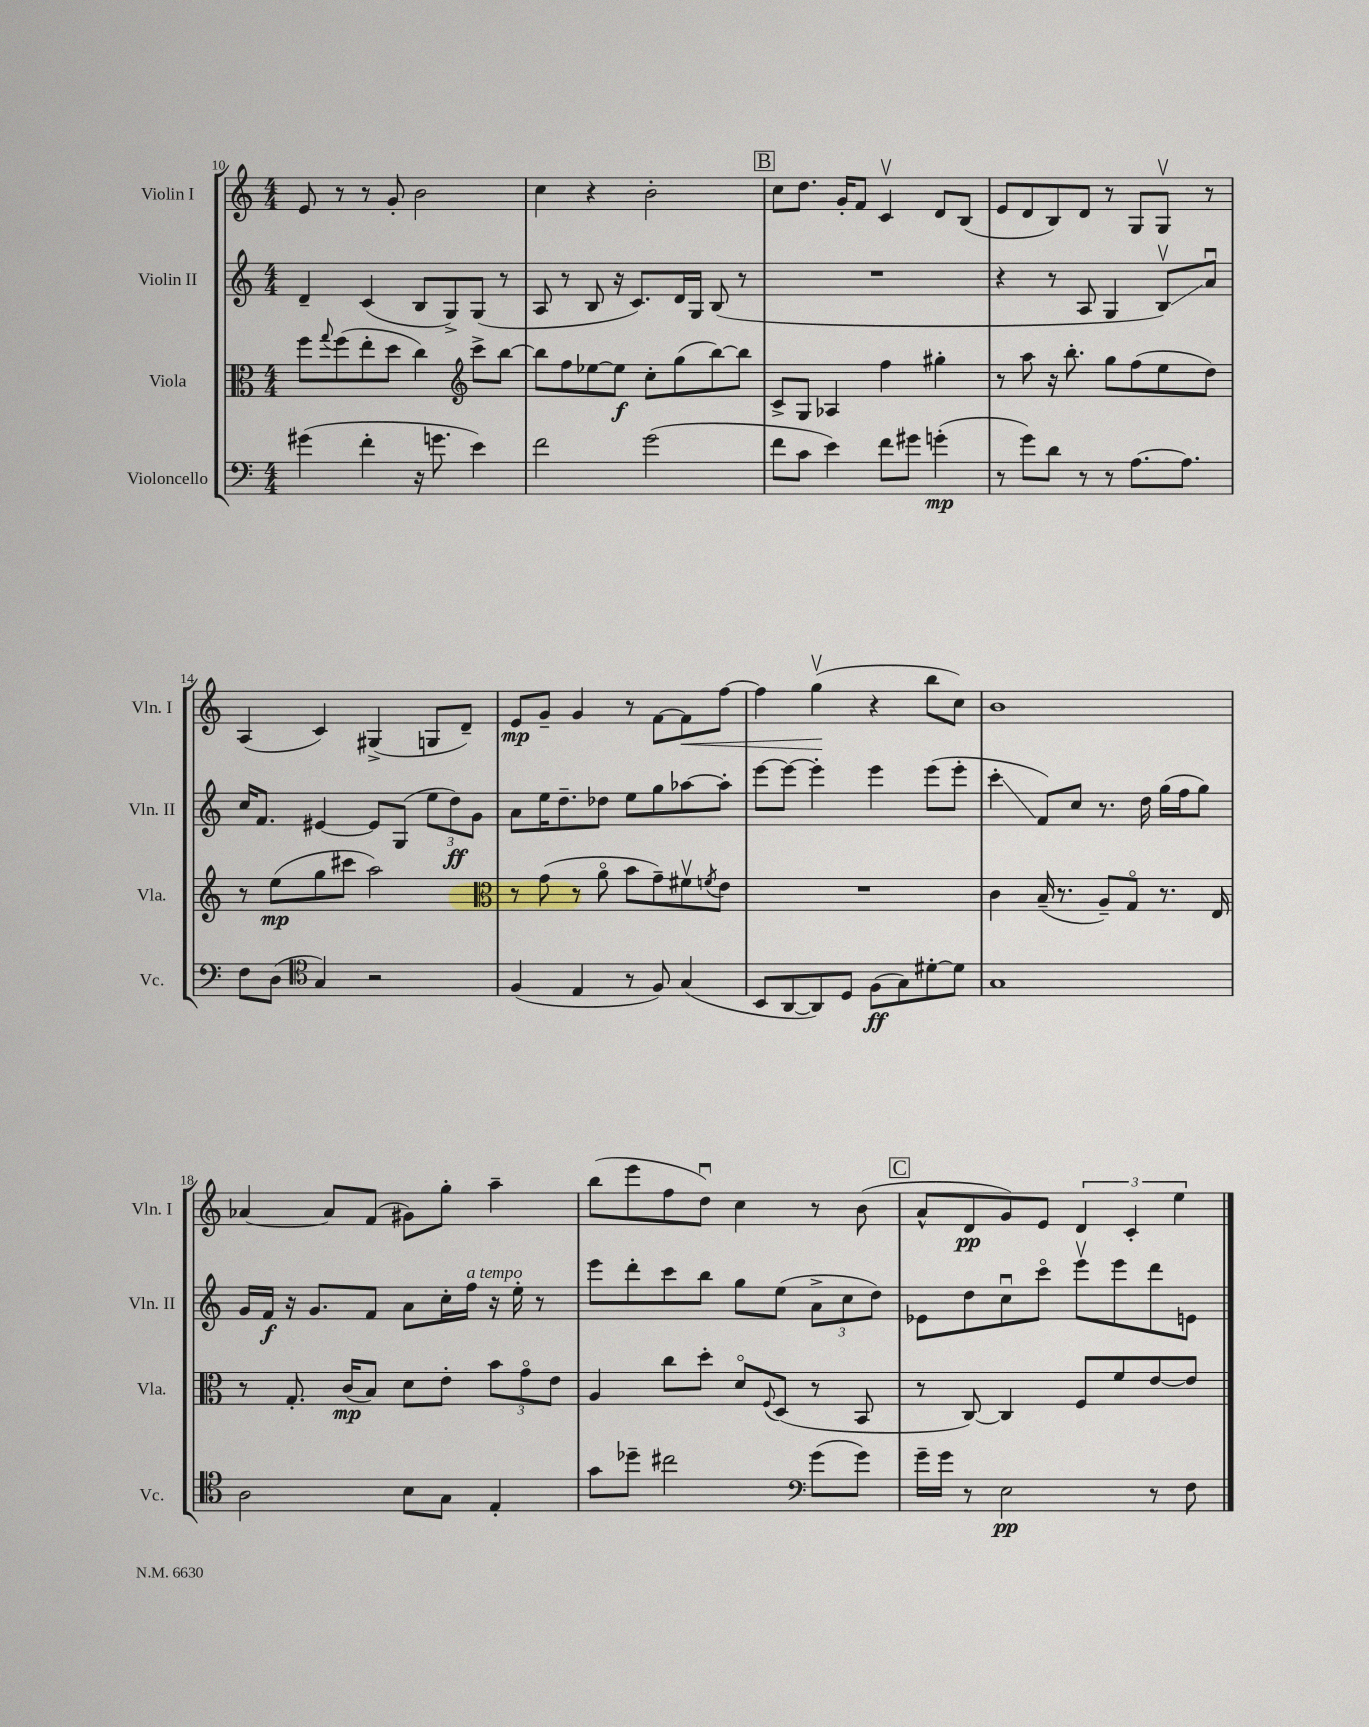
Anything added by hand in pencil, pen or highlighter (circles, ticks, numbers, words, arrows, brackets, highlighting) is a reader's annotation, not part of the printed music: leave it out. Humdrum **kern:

**kern	**kern	**kern	**kern
*staff4	*staff3	*staff2	*staff1
*clefF4	*clefC3	*clefG2	*clefG2
*k[]	*k[]	*k[]	*k[]
*M4/4	*M4/4	*M4/4	*M4/4
(4g#	8ff	4d~	8e
.	8qqgg	.	.
.	(8ff	.	8r
4f'	8ee'	(4c	8r
.	8dd	.	8g'
16r	4cc)	8B	2b
8.g	.	.	.
.	.	8G^)	.
*	*clefG2	*	*
4e)	8ccc^	(8G	.
.	[8bb	8r	.
=	=	=	=
2f	8bb]	8A	4cc
.	8ff	8r	.
.	[8ee-	8B	4r
.	8ee-]	16r	.
.	.	8.c)	.
(2g	8cc'	.	2b'
.	(8gg	16d	.
.	.	16G	.
.	[8bb)	(8B	.
.	8bb]	8r	.
=	=	=	=
8f	8c^	1r	8cc
8c	8G	.	8.dd
4e)	4A-	.	.
.	.	.	16g'
.	.	.	8f
8f	4ff	.	4cv
8g#	.	.	.
(4g'	4gg#'	.	8d
.	.	.	(8B
=	=	=	=
8r	8r	4r	8e
8g)	8aa	.	8d
8d	16r	8r	8B)
.	8.bb'	.	.
8r	.	8A	8d
8r	8gg	4G	8r
[8.A	(8ff	.	8G
.	8ee	8Bv)	8Gv
8.A]	.	.	.
.	8dd)	8au	8r
=	=	=	=
8F	8r	16cc	(4A
.	.	8.f	.
(8D	(8ee	.	.
*clefC4	*	*	*
4G)	8gg	[4e#	4c)
.	8ccc#	.	.
2r	2aa)	8e#]	(4G#^
.	.	(8G	.
.	.	12ee	8G
.	.	12dd)	.
.	.	.	8d~)
.	.	12g	.
=	=	=	=
*	*clefC3	*	*
(4F	8r	8a	8e
.	(8g	16ee	8g~
.	.	8.dd~	.
4E	8r	.	4g
.	8ao	8dd-	.
8r	8b	8ee	8r
8F)	8g~)	8gg	[8f
(4G	8f#v	[8aa-	8f]
.	8qf	.	.
.	8e	8aa-']	[8ff
=	=	=	=
8BB	1r	[8eee	4ff]
[8AA	.	8eee_	.
8AA])	.	4eee']	(4ggv
8D	.	.	.
(8F	.	4eee	4r
8G)	.	.	.
[8d#'	.	(8eee	8bb
8d#]	.	8eee'	8cc)
=	=	=	=
1G	4c	4ccc'	1b
.	(16B~	8f)	.
.	8.r	.	.
.	.	8cc	.
.	8A~)	8.r	.
.	8Go	.	.
.	.	16dd	.
.	8.r	(16gg	.
.	.	16ff	.
.	.	8gg)	.
.	16E	.	.
=	=	=	=
2A	8r	16g	[4a-
.	.	16f	.
.	8.G'	16r	.
.	.	8.g	.
.	.	.	8a-]
.	(16c	.	.
.	8B)	8f	(8f
8B	8d	8a	8g#)
8G	8e'	16cc'	8gg'
.	.	16ff	.
4E'	12b	16r	4aa~
.	.	16ee'	.
.	12go	.	.
.	.	8r	.
.	12e	.	.
=	=	=	=
8g	4A	8eee	(8bb
8dd-~	.	8ddd'	8eee
2cc#	8cc	8ccc	8ff
.	8dd'	8bb	8ddu)
.	8do	8gg	4cc
.	8qqF	.	.
.	(8D	(8ee	.
*clefF4	*	*	*
(8g	8r	12a^	8r
.	.	12cc	.
8g)	8BB	.	(8b
.	.	12dd)	.
=	=	=	=
16g~	8r	8e-	8a^^
16g	.	.	.
8r	[8C)	8dd	8d
2E	4C]	8ccu	8g)
.	.	8ccco	8e
.	8F	8eeev	6d
.	8f	8eee	.
.	.	.	6c'
8r	[8e	8ddd	.
.	.	.	6ee
8F	8e]	8e	.
==	==	==	==
*-	*-	*-	*-
